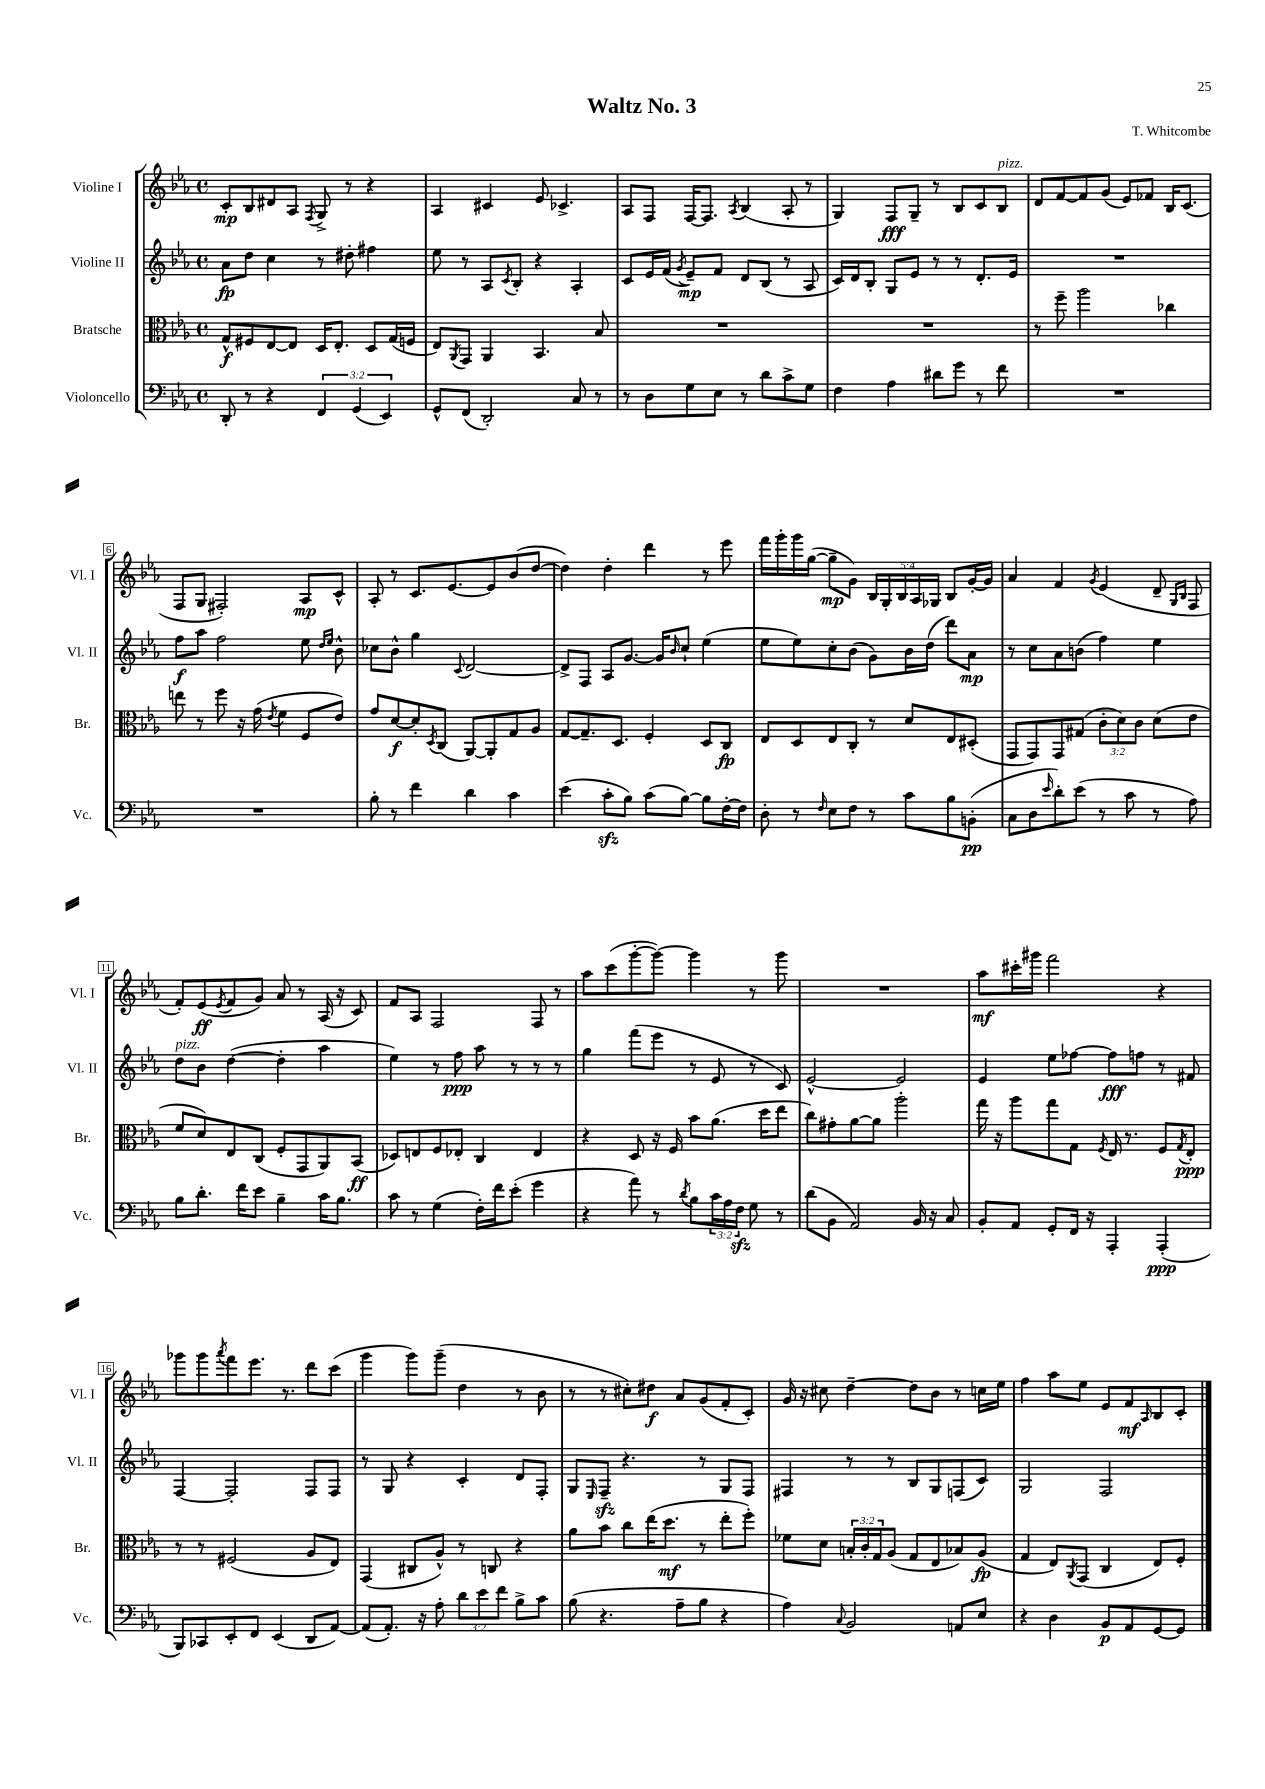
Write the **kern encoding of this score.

**kern	**kern	**kern	**kern
*staff4	*staff3	*staff2	*staff1
*clefF4	*clefC3	*clefG2	*clefG2
*k[b-e-a-]	*k[b-e-a-]	*k[b-e-a-]	*k[b-e-a-]
*M4/4	*M4/4	*M4/4	*M4/4
*met(c)	*met(c)	*met(c)	*met(c)
8DD'	8G^^	8a-	8c'
8r	8F#	8dd	8B-
4r	[8E-	4cc	8d#
.	8E-]	.	8A-
.	.	.	8qF
6FF	16D	8r	8G^
.	8.E-'	.	.
.	.	8dd#'	8r
(6GG	.	.	.
.	8D	4ff#	4r
6EE-)	.	.	.
.	(16G	.	.
.	16F	.	.
=	=	=	=
8GG^^	8E-)	8ee-	4A-
.	8qAA-	.	.
(8FF	8GG	8r	.
2DD')	4AA-	8A-	4c#
.	.	8qc	.
.	.	8B-'	.
.	4.BB-	4r	8e-
.	.	.	4.c-^
8C	.	4A-'	.
8r	8B-	.	.
=	=	=	=
8r	1r	8c	8A-
8D	.	16e-	8F
.	.	(16f	.
.	.	8qg	.
8G	.	8e-~)	[16F
.	.	.	8.F]
8E-	.	8f	.
.	.	.	8qA-
8r	.	8d	(4B-
8d	.	(8B-	.
8c^	.	8r	8A-'
8G	.	8A-	8r
=	=	=	=
4F	1r	16c)	4G)
.	.	16d	.
.	.	8B-'	.
4A-	.	8G	8F
.	.	8e-	8G~
8d#	.	8r	8r
8g	.	8r	8B-
8r	.	8.d'	8c
8f	.	.	8B-
.	.	16e-	.
=	=	=	=
1r	8r	1r	8d
.	8ff~	.	[8f
.	2aa-	.	8f]
.	.	.	(8g
.	.	.	8e-)
.	.	.	8f-
.	4cc-	.	16B-
.	.	.	(8.c
=	=	=	=
1r	8ee	8ff	8F
.	8r	8aa-	8G
.	8ff	2ff	2F#')
.	16r	.	.
.	(16g	.	.
.	8qe-	.	.
.	4f	.	.
.	8F	8ee-	8A-
.	.	16qqdd	.
.	.	16qqee-	.
.	8e-)	8b-^^	8c^^
=	=	=	=
8B-'	8g	8cc-	8A-'
8r	[8d	8b-^^	8r
4f	8d']	4gg	8.c
.	8qD	.	.
.	(8C	.	.
.	.	.	[8.e-
.	.	8qqc	.
4d	[8AA-)	[2d	.
.	8AA-']	.	8e-]
4c	8G	.	(8b-
.	8A-	.	[8dd
=	=	=	=
(4e-	[8G	8d^]	4dd])
.	8.G~]	8F	.
8c'	.	8A-	4dd'
.	8.D	.	.
8B-)	.	[8.g	.
(8c	4F'	.	4ddd
.	.	16g]	.
.	.	16qqb-	.
[8B-)	.	8cc`	.
8B-]	8D	(4ee-	8r
[16F'	8C	.	8eee-
16F]	.	.	.
=	=	=	=
8D'	8E-	8ee-	16fff
.	.	.	16ggg'
8r	8D	8ee-)	16ggg
.	.	.	([16gg
16qqF	.	.	.
8E-	8E-	8cc'	8gg~]
8F	8C'	(8b-	8g)
8r	8r	8g)	20B-
.	.	.	20G'
.	.	.	20B-
8c	8d	16b-	.
.	.	.	20A-
.	.	(16dd	.
.	.	.	20G-
8B-	8E-	8ddd)	8B-
(8BB'	(8D#'	8a-	[16g'
.	.	.	16g]
=	=	=	=
8C	8GG	8r	4a-
8D	8GG)	8cc	.
16qqe-	.	.	.
8d')	8GG	8a-	4f
(8e-	(8G#	(8b	.
.	.	.	8qg
8r	12c'	4ff)	(4e-
.	12d)	.	.
8c	.	.	.
.	12c	.	.
8r	(8d	4ee-	8d~
.	.	.	16qqG
.	.	.	16qqB-
8A-)	8e-	.	8F
=	=	=	=
8B-	8f	8dd	8f')
8.d'	8d)	8b-	(8e-
.	.	.	8qe-
.	8E-	([4dd	8f
16f	.	.	.
8e-	(8C	.	8g)
4B-~	8F'	4dd']	8a-
.	8GG	.	8r
16c	8AA-)	4aa-	(16A-
8.B-	.	.	16r
.	(8BB-	.	8c)
=	=	=	=
8c	8D-)	4ee-)	8f
8r	8E	.	8A-
(4G	8F	8r	2F
.	8E-'	8ff	.
16F')	4C	8aa-	.
16f	.	.	.
(8e-'	.	8r	.
4g	4E-	8r	8F
.	.	8r	8r
=	=	=	=
4r	4r	4gg	8aa-
.	.	.	(8ccc
8a-)	8D	(8fff	[8ggg'
8r	16r	8eee-	8ggg_)
.	16F	.	.
8qd	.	.	.
8B-	8b-	8r	4ggg]
24c	(8.a-	8e-	.
24A-	.	.	.
24F	.	.	.
8G	.	8r	8r
.	16dd	.	.
8r	8ee-	8c)	8ggg
=	=	=	=
(8d	8cc)	[2e-^^	1r
8BB-	8g#'	.	.
2AA-)	[8a-	.	.
.	8a-]	.	.
.	2aa-'	2e-]	.
16BB-	.	.	.
16r	.	.	.
8C	.	.	.
=	=	=	=
8BB-'	16gg	4e-	8aa-
.	16r	.	.
8AA-	8aa-	.	16ccc#'
.	.	.	16ggg#
8GG'	8gg	8ee-	2fff
16FF	8G	[8ff-	.
16r	.	.	.
.	8qF	.	.
4AAA-'	16E-	8ff-]	.
.	8.r	.	.
.	.	8ff	.
(4AAA-'	8F	8r	4r
.	8qG	.	.
.	8E-'	8f#	.
=	=	=	=
8BBB-)	8r	[4F	8ggg-
8CC-	8r	.	8ggg-
.	.	.	8qaaa-
8EE-'	(2F#	2F']	8fff
8FF	.	.	8.eee-
(4EE-	.	.	.
.	.	.	8.r
8DD	8A-	8F	8ddd
[8AA-)	8E-)	8F	(8ccc
=	=	=	=
(8AA-]	(4GG	8r	4ggg
8.AA-')	.	8G	.
.	8C#	4r	8ggg)
16r	.	.	.
8A-'	8A-^^)	.	(8ggg~
12d	8r	4c'	4dd
12e-	.	.	.
.	8C	.	.
12f	.	.	.
8B-^	4r	8d	8r
8c	.	8F'	8b-
=	=	=	=
(8B-	8a-	8G	8r
.	.	16qqE-	.
4.r	8b-	8F~	8r
.	8cc	4.r	8cc#')
.	(16ee-	.	8dd#
.	8.dd	.	.
8A-~	.	.	8a-
8B-	8r	8r	(8g
4r	8ee-'	8G	8f'
.	8ff')	8F	8c')
=	=	=	=
4A-)	8f-	4F#	16g
.	.	.	16r
.	8d	.	8cc#
8qqC	.	.	.
2BB-	24B'	8r	[4dd~
.	24c'	.	.
.	24G	.	.
.	(8A-	8r	.
.	8G	8B-	8dd]
.	8E-	8G	8b-
8AA	8B-)	(8F	8r
8E-	(8A-	8c)	16cc
.	.	.	16ee-
=	=	=	=
4r	4G	2G	4ff
4D	8E-)	.	8aa-
.	8qAA-	.	.
.	(8GG	.	8ee-
8BB-	4C	2F	8e-
8AA-	.	.	8f
.	.	.	16qqA-
[8GG	8E-)	.	8B-
8GG]	8F'	.	8c'
==	==	==	==
*-	*-	*-	*-
